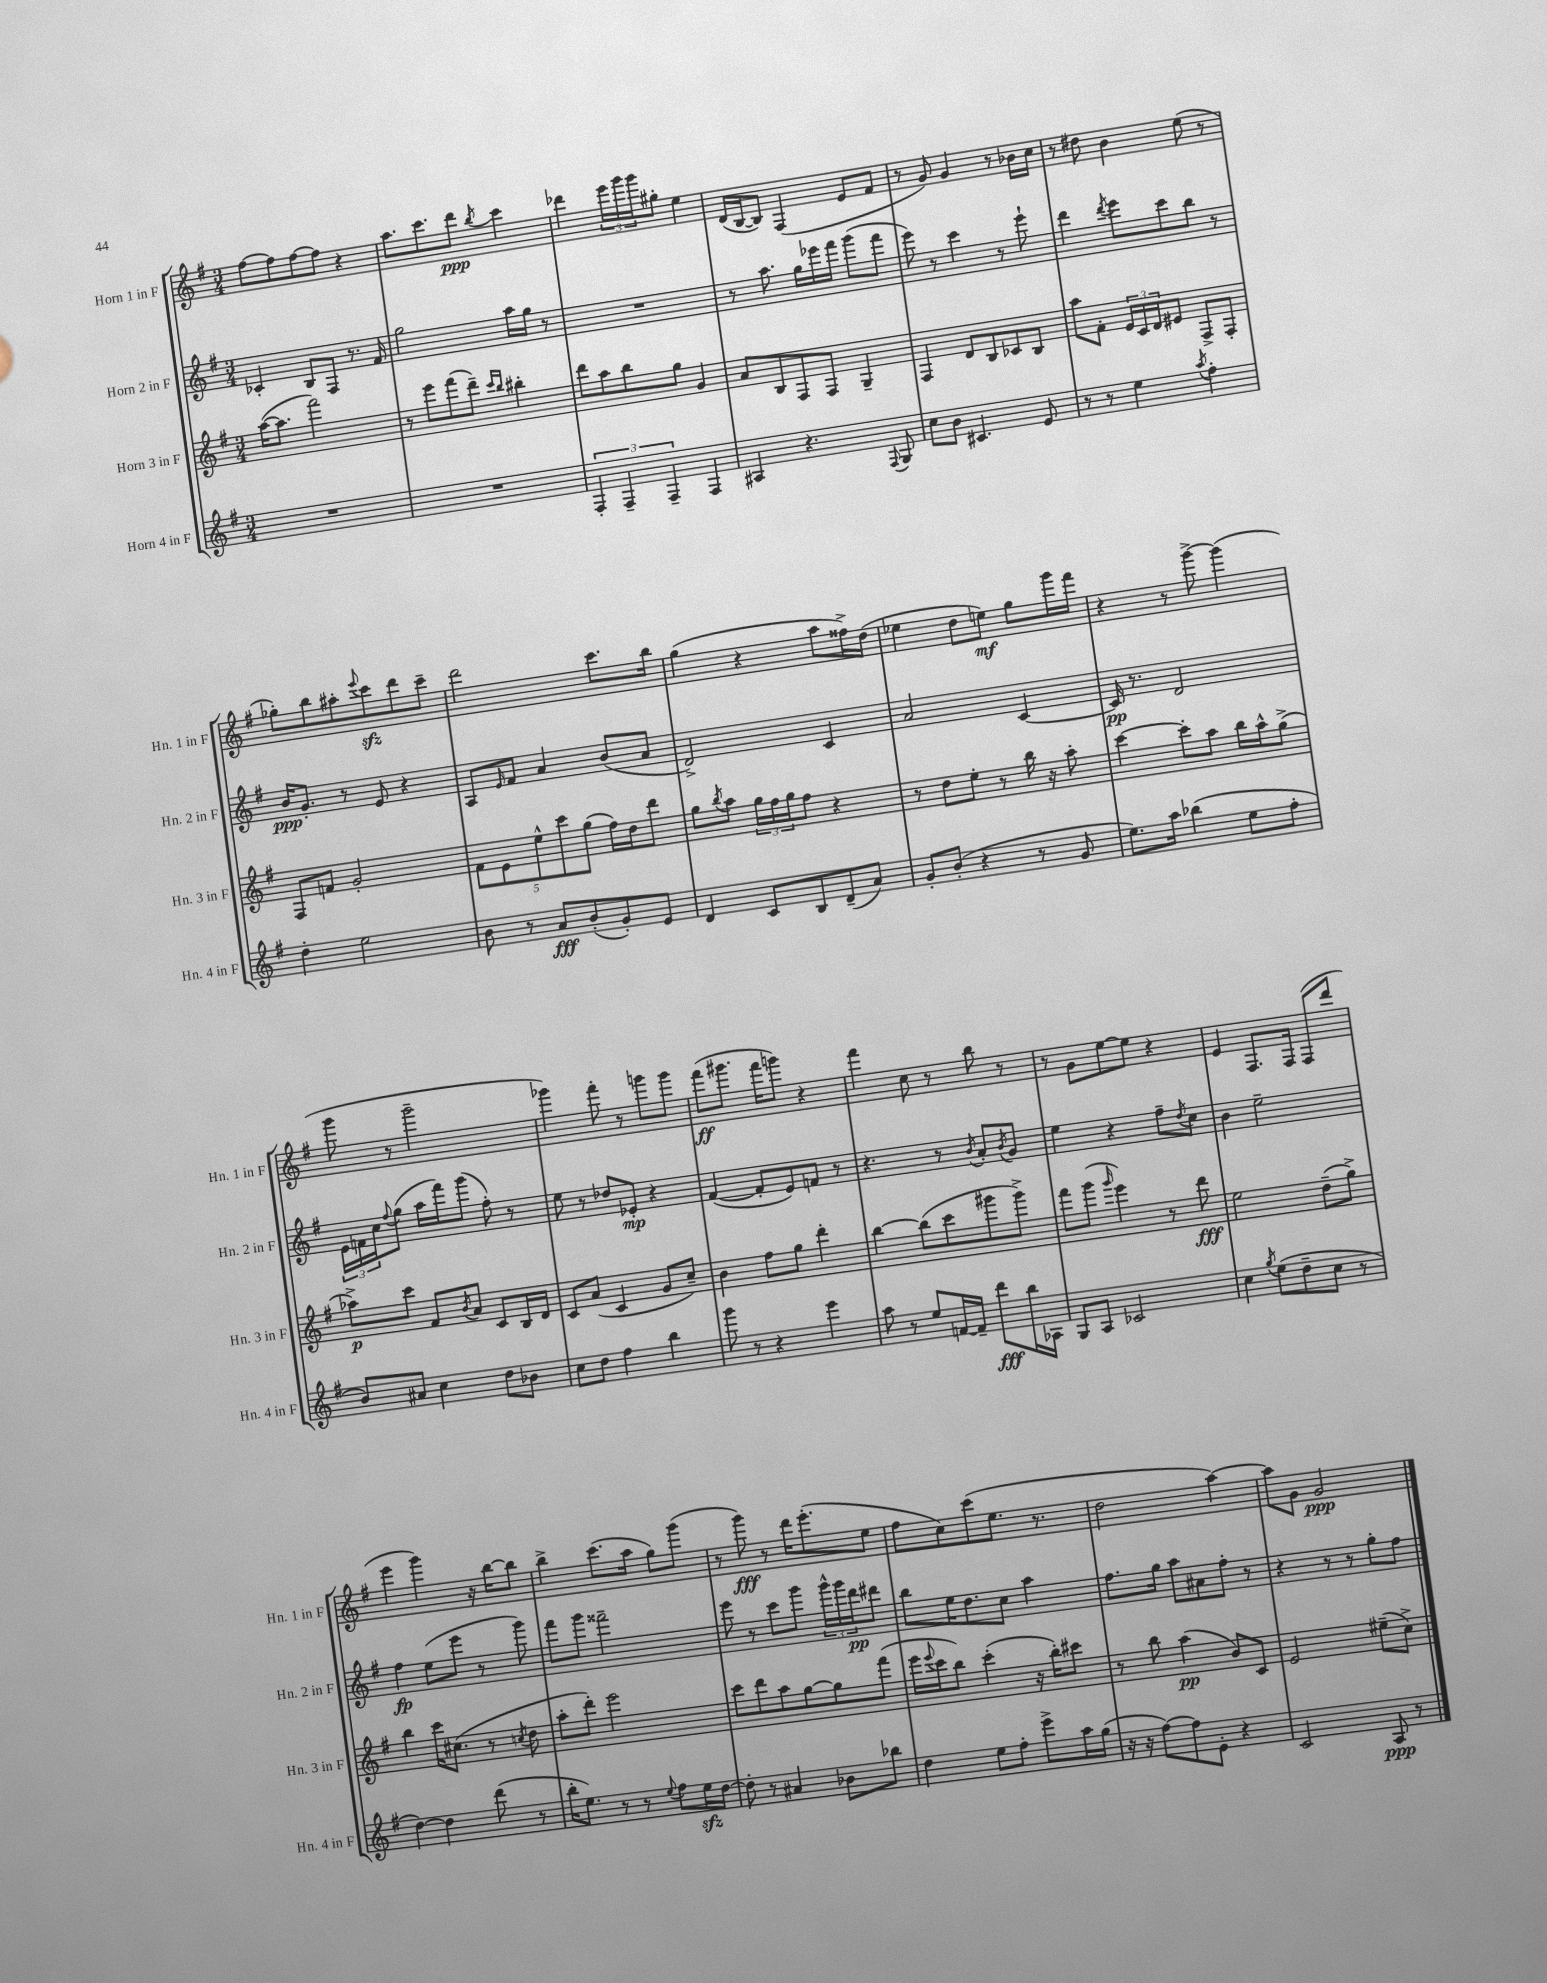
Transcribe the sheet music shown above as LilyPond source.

<<
\new StaffGroup <<
\new Staff = "s0" \with { instrumentName = "Horn 1 in F" shortInstrumentName = "Hn. 1 in F" } {
    \clef treble \key g \major \numericTimeSignature \time 3/4
    fis''8~ fis''8 fis''8~ fis''8 r4 |
    a''8. c'''8. d'''8\ppp \acciaccatura { b''8 } c'''4 |
    des'''4 \tuplet 3/2 { e'''16 g'''16 g'''16 } gis''8-. e''4 |
    d'16( b16~ b8) fis4( e'8 fis'8 |
    r8 g'8) g'4 r8 bes'16 c''16 |
    r8 dis''8 b'4 e''8( r8 |
    ges''8-.) b''8 ais''8-. \appoggiatura { e'''8 } c'''8\sfz d'''8 c'''8-- |
    d'''2 c'''8. b''16 |
    g''4( r4 a''8 fisis''16->) d''16( |
    ees''4 d''8 e''8\mf) g''8 g'''16 fis'''16 |
    r4 r8 g'''8~-> g'''4( |
    g'''8 r8 g'''2-- |
    ges'''4) fis'''8-. r8 g'''8 g'''8 |
    fis'''8\ff( gis'''8. fis'''16 g'''8) r4 |
    fis'''4 c''8 r8 b''8 r8 |
    r8 g'8 e''8~ e''8 r4 |
    e'4 fis8. fis16 fis8( d'''8 |
    e'''4 g'''4) r16 b''16~ b''8 |
    b''4-> c'''8.( a''16 g''8) g'''8( |
    r8 g'''8\fff) r8 d'''16 e'''8.-.( e''8 |
    fis''8 c''8) c'''8( e''8. r8. |
    d''2 a''4~) |
    a''8 g'8 g'2\ppp \bar "|." |
}
\new Staff = "s1" \with { instrumentName = "Horn 2 in F" shortInstrumentName = "Hn. 2 in F" } {
    \clef treble \key g \major \numericTimeSignature \time 3/4
    ces'4-. b8 fis8 r8. fis'16 |
    g''2 a''16 g''16 r8 |
    R2. |
    r8 a''8. g''16 ees'''16 fis'''16 g'''8( fis'''8 |
    e'''8) r8 c'''4 r8 e'''8-! |
    d'''4 \acciaccatura { d'''8 } e'''8 c'''8 b''8 r8 |
    b'16\ppp g'8.-. r8 e'8 r4 |
    a8 \grace { e'16 } fis'8 a'4 b'8( a'8 |
    d'2->) c'4 |
    a'2 c'4~ |
    c'16\pp r8. d'2 |
    \tuplet 3/2 { e'16 f'16 c''16 } \appoggiatura { fis''8 } g''8( a''16 fis'''16) g'''8( fis''8-.) r8 |
    e''8 r8 des''8 ees'8-.\mp r4 |
    fis'4~( fis'8-. e'8) f'8 r8 |
    r4. r8 \acciaccatura { b'8 } a'8-. \acciaccatura { b'8 } g'8 |
    e''4 r4 fis''8-- \acciaccatura { d''8 } c''8 |
    b'4 e''2-- |
    fis''4\fp e''8( e'''8 r8 g'''8) |
    fis'''8 g'''8 fisis'''2-- |
    e'''8 r8 c'''8 g'''8 \tuplet 3/2 { g'''16-^ g'''16 d'''16\pp } dis'''8 |
    b''8 e''16 d''8. c''8 a''4 |
    fis''8. g''16 a''8 ais'8 fis''8-. r8 |
    r4 r8 r8 g''8-. fis''8 \bar "|." |
}
\new Staff = "s2" \with { instrumentName = "Horn 3 in F" shortInstrumentName = "Hn. 3 in F" } {
    \clef treble \key g \major \numericTimeSignature \time 3/4
    a''16~( a''8. fis'''2) |
    r8 e'''8 fis'''8( d'''8--) \grace { c'''16 b''16 } bis''4-. |
    d'''8 a''8 b''8 g''8 g'4 |
    a'8 b8 fis8 fis8 g4-- |
    fis4 d'8 b8 ces'8 b8 |
    a''8 fis'8-. \tuplet 3/2 { e'16 c'16 d'16 } eis'8 fis8-> fis8-. |
    fis8 f'8 g'2-. |
    \tuplet 5/4 { fis'8 e'8 e''8-^ c'''8 g''8( } fis''16) d''16 d'''8 |
    g''8 \acciaccatura { b''8 } a''8 \tuplet 3/2 { g''16 fis''16 g''16 } fis''8 r4 |
    r8 d''8 e''8-. r8 b''16 r16 a''8-. |
    c'''4~ c'''8-. a''8 b''16 a''16-^ g''8->( |
    aes''8->\p) c'''8 fis'8 \acciaccatura { b'8 } a'8 c'8 b16 d'16 |
    c'8 a'8( c'4 g'8 c''8--) |
    b'4 fis''8 g''8 d'''4-. |
    b''4~ b''8( c'''8 gis'''8 gis'''8->) |
    fis'''8 g'''8( \grace { g'''16 } e'''4) r8 d'''8\fff |
    e''2 d''8--( g''8->) |
    b''4 c'''16 cis''8.( r8 \acciaccatura { c''8 } d''8 |
    a''8-. d'''8-.) e'''2 |
    c'''8 d'''8 a''8 g''8~ g''8 fis'''8( |
    e'''16 \appoggiatura { e'''8 } c'''16 b''8) c'''4-.( r16 b''16-.) cis'''8 |
    r8 b''8 a''4\pp( b'8) c'8 |
    e'2 eis''8--( c''8->) \bar "|." |
}
\new Staff = "s3" \with { instrumentName = "Horn 4 in F" shortInstrumentName = "Hn. 4 in F" } {
    \clef treble \key g \major \numericTimeSignature \time 3/4
    R2. |
    R2. |
    \tuplet 3/2 { fis4-. fis4-- fis4-- } fis4 |
    ais4 r4. \appoggiatura { fis8 } g8 |
    c''8 b'8 cis'4. e'8 |
    r8 r8 e''4 \acciaccatura { a''8 } fis''4-. |
    d''4-. e''2 |
    b'8 r8 a'8\fff b'8-.( g'8-.) e'8 |
    d'4 c'8 b8 d'8--( a'8) |
    g'8-. b'8-.( r4 r8 g'8 |
    e''8.) a''16 bes''4( e''8 fis''8-. |
    b'8) ais'8 c''4 d''8 bes'8 |
    c''8 d''8 fis''4 b''4 |
    g'''8 r8 r4 e'''4 |
    a''8 r8 e''8 f'16~ f'16-- d'''8\fff b''16 aes16 |
    g8 a8 ces'2 |
    c''4 \acciaccatura { g''8 } e''8( d''8-- c''8 r8 |
    d''4~) d''4 d'''8( r8 |
    b''16-. e''8.) r8 r8 \appoggiatura { e''8 } fis''8 e''16\sfz d''16~ |
    d''8-. r8 ais'4 bes'8 bes''8 |
    d''4 e''8 fis''8-. e'''8-> a''16 g''16( |
    r16 r16 fis''8~) fis''8 e'8-. r4 |
    c'2 a8\ppp r8 \bar "|." |
}
>>
>>
\layout { \context { \Score \remove "Bar_number_engraver" } }
